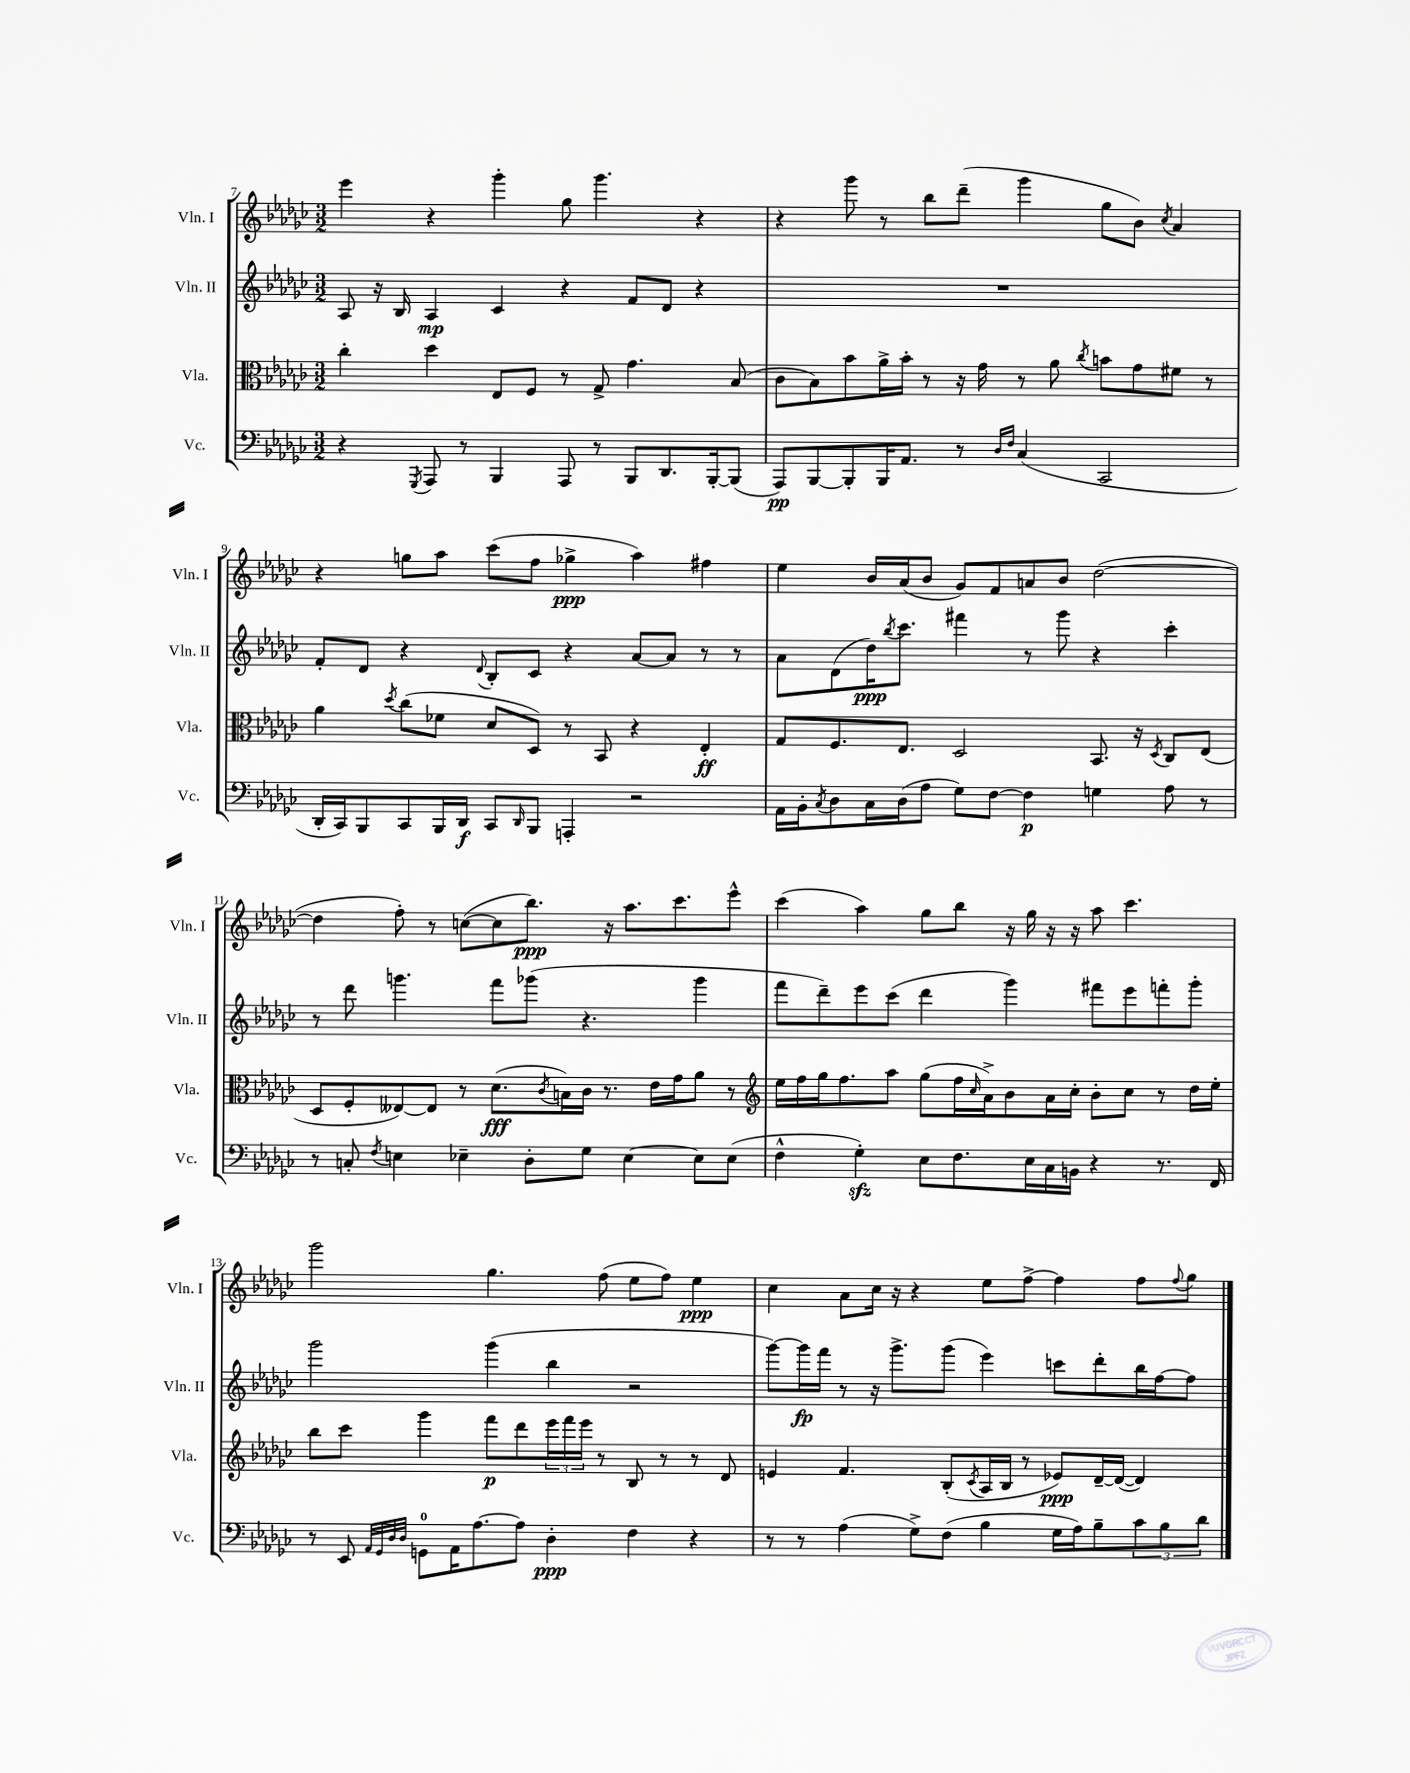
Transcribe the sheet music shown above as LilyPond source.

<<
\new StaffGroup <<
\new Staff = "s0" \with { instrumentName = "Vln. I" shortInstrumentName = "Vln. I" } {
    \clef treble \key ges \major \numericTimeSignature \time 3/2
    ees'''4 r4 ges'''4-. ges''8 ges'''4. r4 |
    r4 ges'''8 r8 bes''8 des'''8--( ges'''4 ges''8 bes'8) \acciaccatura { ces''8 } aes'4 |
    r4 g''8 aes''8 ces'''8( f''8 ges''4->\ppp aes''4) fis''4 |
    ees''4 bes'16 aes'16( bes'8 ges'8) f'8 a'8 bes'8 des''2~( |
    des''4 f''8-.) r8 c''8~( c''8 bes''8.\ppp) r16 aes''8. ces'''8. ees'''8-^ |
    ces'''4( aes''4) ges''8 bes''8 r16 ges''16 r16 r16 aes''8 ces'''4. |
    ges'''2 ges''4. f''8( ees''8 f''8) ees''4\ppp |
    ces''4 aes'8 ces''16 r16 r4 ees''8 f''8~-> f''4 f''8 \appoggiatura { f''8 } ges''8 \bar "|." |
}
\new Staff = "s1" \with { instrumentName = "Vln. II" shortInstrumentName = "Vln. II" } {
    \clef treble \key ges \major \numericTimeSignature \time 3/2
    aes8 r16 bes16 aes4\mp ces'4 r4 f'8 des'8 r4 |
    R1. |
    f'8-. des'8 r4 \appoggiatura { des'8 } bes8-. ces'8 r4 aes'8~ aes'8 r8 r8 |
    aes'8 des'8( des''16\ppp) \acciaccatura { bes''8 } ces'''8. fis'''4 r8 ges'''8 r4 ces'''4-. |
    r8 des'''8 g'''4. f'''8 ges'''8( r4. ges'''4 |
    f'''8 des'''8--) ees'''8 ces'''8( des'''4 ges'''4) fis'''8 ees'''8 f'''8-. ges'''8-. |
    ges'''2 ges'''4( bes''4 r2 |
    ges'''8~) ges'''16\fp f'''16 r8 r16 ges'''8.-> ges'''8( ees'''4) c'''8 des'''8-. bes''16 f''16~ f''8 \bar "|." |
}
\new Staff = "s2" \with { instrumentName = "Vla." shortInstrumentName = "Vla." } {
    \clef alto \key ges \major \numericTimeSignature \time 3/2
    ces''4-. des''4 ees8 f8 r8 ges8-> ges'4. bes8( |
    ces'8 bes8) bes'8 aes'16-> bes'16-. r8 r16 ges'16 r8 aes'8 \acciaccatura { ces''8 } b'8 ges'8 fis'8 r8 |
    aes'4 \acciaccatura { des''8 } ces''8( fes'8 des'8 des8) r8 bes,8 r4 ees4-.\ff |
    ges8 f8. ees8. des2 bes,8. r16 \acciaccatura { des8 } ces8 ees8( |
    des8 f8-. eeses8~) eeses8 r8 des'8.\fff( \acciaccatura { ces'8 } b16) ces'16 r8. ees'16 ges'16 aes'8 r8 |
    \clef treble ees''16 f''16 ges''16 f''8. aes''8 ges''8( f''16 \grace { ces''16 } aes'16->) bes'8 aes'16 ces''16-. bes'8-. ces''8 r8 des''16 ees''16-. |
    bes''8 ces'''8 ges'''4 f'''8\p des'''8 \tuplet 3/2 { ees'''16 f'''16 ees'''16 } r8 bes8 r8 r8 des'8 |
    e'4 f'4. bes8-.( \acciaccatura { ces'8 } aes16 bes16 r8 ees'8\ppp) des'16~-- des'16~( des'4) \bar "|." |
}
\new Staff = "s3" \with { instrumentName = "Vc." shortInstrumentName = "Vc." } {
    \clef bass \key ges \major \numericTimeSignature \time 3/2
    r4 \acciaccatura { ges,,8 } aes,,8 r8 bes,,4 aes,,8 r8 bes,,8 des,8. bes,,16~-. bes,,8( |
    aes,,8\pp) bes,,8~ bes,,8-. bes,,16 aes,8. r8 \grace { des16 f16 } ces4( ces,2 |
    des,16-. ces,16) bes,,8 ces,8 bes,,16 des,16\f ces,8 \grace { des,16 } bes,,8 a,,4-. r2 |
    aes,16 bes,16-. \acciaccatura { ces8 } des8 ces16 des16( aes8 ges8) f8~ f4\p g4 aes8 r8 |
    r8 c8-. \acciaccatura { f8 } e4 ees4-- des8-. ges8 ees4~ ees8 ees8( |
    f4-^ ges4-.\sfz) ees8 f8. ees16 ces16 b,16 r4 r8. f,16 |
    r8 ees,8 \grace { aes,32 ges,32 des32 des32 } g,8-0 aes,16 aes8.~ aes8 des4-.\ppp f4 r4 |
    r8 r8 aes4( ges8->) f8( bes4 ges16 aes16) bes8-- \tuplet 3/2 { ces'8 bes8 des'8 } \bar "|." |
}
>>
>>
\layout { \context { \Score currentBarNumber = #7 } }
